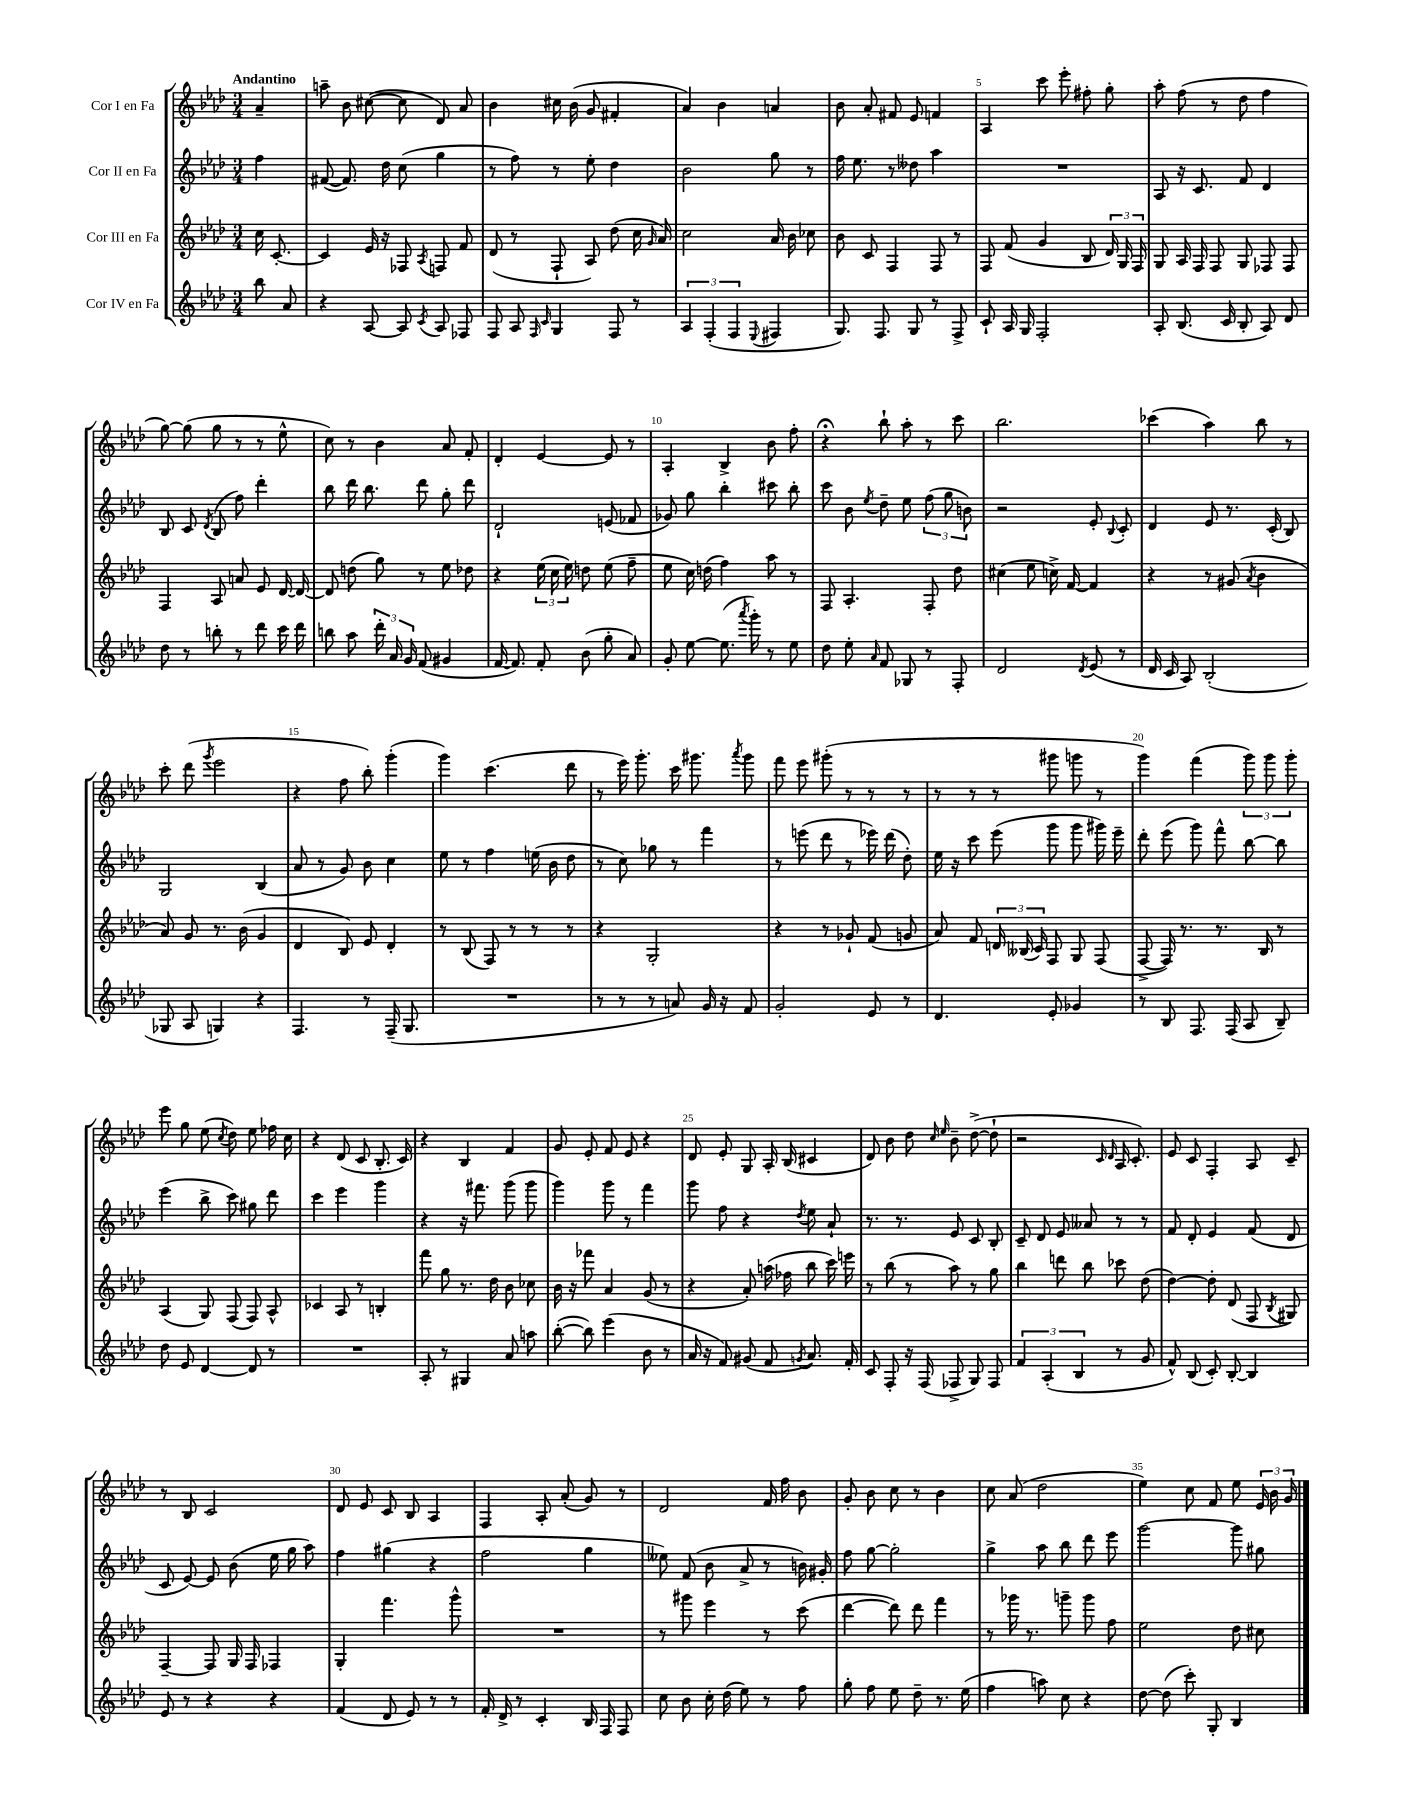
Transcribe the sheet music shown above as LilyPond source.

<<
\new StaffGroup <<
\new Staff = "s0" \with { instrumentName = "Cor I en Fa" } {
    \clef treble \key aes \major \numericTimeSignature \time 3/4 \partial 4 \tempo "Andantino"
    \autoBeamOff aes'4-- |
    a''8-- bes'8 cis''8~( cis''8 des'8) aes'8 |
    bes'4 cis''16 bes'16( g'8 fis'4-. |
    aes'4) bes'4 a'4 |
    bes'8 aes'8-. fis'8 ees'8 f'4 |
    aes4 c'''8 ees'''8-. fis''8-. g''8-. |
    aes''8-. f''8( r8 des''8 f''4 |
    g''8~) g''8( g''8 r8 r8 ees''8-^ |
    c''8) r8 bes'4 aes'8 f'8-. |
    des'4-. ees'4~ ees'8 r8 |
    aes4-. bes4-> bes'8 f''8-. |
    r4\fermata bes''8-! aes''8-. r8 c'''8 |
    bes''2. |
    ces'''4( aes''4) bes''8 r8 |
    c'''8-. des'''8( \acciaccatura { g'''8 } ees'''2 |
    r4 f''8 bes''8-.) g'''4-.( |
    g'''4) c'''4.( des'''8 |
    r8 ees'''16) g'''8.-. c'''16 gis'''8. \acciaccatura { aes'''8 } gis'''8 |
    f'''8 ees'''8 gis'''8-.( r8 r8 r8 |
    r8 r8 r8 gis'''8 g'''8 r8 |
    g'''4) f'''4( \tuplet 3/2 { g'''8) g'''8 g'''8-. } |
    ees'''8 g''8 ees''8( \acciaccatura { c''8 } des''8) ees''8 fes''16 c''16 |
    r4 des'8( c'8 bes8.-. c'16) |
    r4 bes4 f'4 |
    g'8 ees'8-. f'8 ees'8 r4 |
    des'8 ees'8-. g8 aes16-. bes16( cis'4 |
    des'8) bes'8 des''8 \grace { c''16 ees''16 } bes'8-- des''8~->( des''8-! |
    r2 \grace { c'16 des'16 } aes16 c'8.-.) |
    ees'8 c'8 f4-. aes8 c'8-- |
    r8 bes8 c'2 |
    des'8 ees'8 c'8 bes8 aes4 |
    f4 aes8-. aes'8-.( g'8) r8 |
    des'2 f'16 f''16 bes'8 |
    g'8-. bes'8 c''8 r8 bes'4 |
    c''8 aes'8( des''2 |
    ees''4) c''8 f'8 ees''8 \tuplet 3/2 { ees'16 bes'16 g'16 } \bar "|." |
}
\new Staff = "s1" \with { instrumentName = "Cor II en Fa" } {
    \clef treble \key aes \major \numericTimeSignature \time 3/4 \partial 4
    \autoBeamOff f''4 |
    fis'8~( fis'8.) des''16 c''8( g''4 |
    r8 f''8) r8 ees''8-. des''4 |
    bes'2 g''8 r8 |
    f''16 ees''8. r8 deses''8 aes''4 |
    R2. |
    aes8 r16 c'8. f'8 des'4 |
    bes8 c'8 \acciaccatura { des'8 } bes8( f''8) des'''4-. |
    bes''8 des'''16 bes''8. des'''8 g''8-. des'''8 |
    des'2-! e'8( fes'8 |
    ges'8) g''8 bes''4-. cis'''8 bes''8-. |
    c'''8 bes'8 \acciaccatura { ees''8 } des''8-- ees''8 \tuplet 3/2 { f''8( g''8 b'8) } |
    r2 ees'8-. \appoggiatura { bes8 } c'8-. |
    des'4 ees'8 r8. c'16-.( bes8) |
    g2 bes4( |
    aes'8 r8 g'8) bes'8 c''4 |
    ees''8 r8 f''4 e''16( bes'16 des''8 |
    r8 c''8) ges''8 r8 f'''4 |
    r8 e'''8( des'''8 r8 ees'''16) des'''16( des''8-.) |
    ees''16 r16 c'''8 ees'''8( g'''8 g'''8 gis'''16) ees'''16-- |
    des'''8-. ees'''8( g'''8) f'''8-^ bes''8~ bes''8 |
    ees'''4( bes''8-> c'''8) gis''8 des'''8 |
    c'''4 ees'''4 g'''4 |
    r4 r16 fis'''8. g'''8( g'''8 |
    g'''4) g'''8 r8 f'''4 |
    g'''8 f''8 r4 \acciaccatura { des''8 } ees''8 aes'8-! |
    r8. r8. ees'8 c'8 bes8-. |
    c'8-- des'8 ees'8 aeses'8 r8 r8 |
    f'8 des'8-. ees'4 f'8( des'8 |
    c'8 ees'8~) ees'8 bes'8( ees''16 g''16 aes''8) |
    f''4 gis''4( r4 |
    f''2 g''4 |
    eeses''8) f'8( bes'8 aes'8-> r8 b'16) gis'16-. |
    f''8 g''8~ g''2-. |
    g''4-> aes''8 bes''8 des'''8 ees'''8 |
    g'''2~ g'''8 gis''8 \bar "|." |
}
\new Staff = "s2" \with { instrumentName = "Cor III en Fa" } {
    \clef treble \key aes \major \numericTimeSignature \time 3/4 \partial 4
    \autoBeamOff c''16 c'8.~-. |
    c'4 ees'16 r16 fes8 \acciaccatura { aes8 } f8 f'8 |
    des'8( r8 f8-! aes8) des''8( c''16 \grace { g'16 } aes'16) |
    c''2 aes'16 bes'16 ces''8 |
    bes'8 c'8 f4 f8 r8 |
    f8 f'8( g'4 bes8 \tuplet 3/2 { des'16) g16 f16 } |
    g8 aes16 f16 f8 g8 fes8 fes8 |
    f4 aes8 a'8 ees'8 des'16~ des'16~ |
    des'8 d''8( g''8) r8 ees''8 des''8 |
    r4 \tuplet 3/2 { ees''16( c''16 ees''16) } d''8 ees''8( f''8-- |
    ees''8 c''16) d''16( f''4) aes''8 r8 |
    f8 aes4.-. f8-. des''8 |
    cis''4( ees''8 c''16->) f'16~ f'4 |
    r4 r8 gis'8( \acciaccatura { aes'8 } bes'4 |
    aes'8) g'8 r8. bes'16( g'4 |
    des'4 bes8) ees'8 des'4-. |
    r8 bes8( f8) r8 r8 r8 |
    r4 g2-. |
    r4 r8 ges'8-! f'8( g'8 |
    aes'8) f'8 \tuplet 3/2 { d'16 beses16( c'16) } f8 g8 f8( |
    f8~-> f16) r8. r8. bes16 r8 |
    aes4( g8) f8( f8) aes8-^ |
    ces'4 aes8 r8 b4-. |
    f'''8 g''8 r8. des''16 bes'8 ces''8 |
    bes'16 r16 fes'''8 aes'4 g'8( r8 |
    r4 aes'8-.) a''16( fes''16 bes''8 c'''16) e'''16 |
    r8 bes''8( r8 aes''8) r8 g''8 |
    bes''4 d'''8 bes''8 ces'''8 des''8( |
    des''4~) des''8-. des'8( f8 \acciaccatura { bes8 } gis8) |
    f4~-- f8 g16 f16 fes4 |
    g4-. f'''4. g'''8-^ |
    R2. |
    r8 gis'''8 ees'''4 r8 c'''8( |
    des'''4~ des'''8) des'''8 f'''4 |
    r8 ges'''16 r8. g'''8-- g'''8 f''8 |
    ees''2 des''8 cis''8 \bar "|." |
}
\new Staff = "s3" \with { instrumentName = "Cor IV en Fa" } {
    \clef treble \key aes \major \numericTimeSignature \time 3/4 \partial 4
    \autoBeamOff bes''8 aes'8 |
    r4 aes8~ aes8 \acciaccatura { c'8 } aes8 fes8 |
    f8 aes8 \grace { f16 c'16 } g4 f8 r8 |
    \tuplet 3/2 { aes4 f4-.( f4 } \appoggiatura { ees8 } fis4 |
    g8.) f8. g8 r8 f8-> |
    c'8-! aes16 g16 f2-. |
    aes8-. bes8.( c'16 bes8-. aes8) des'8 |
    des''8 r8 b''8-. r8 des'''8 c'''16 des'''16 |
    b''8 aes''8 \tuplet 3/2 { des'''16-. aes'16 g'16 } f'8( gis'4 |
    f'16~ f'8.) f'8-. bes'8( g''8-. aes'8) |
    g'8-. ees''8~ ees''8.( \acciaccatura { aes'''8 } g'''16-.) r8 ees''8 |
    des''8 ees''8-. \grace { aes'16 } f'8 ges8 r8 f8-. |
    des'2 \acciaccatura { des'8 } ees'8( r8 |
    des'16 c'16 aes8) bes2-.( |
    ges8 aes8 g4) r4 |
    f4. r8 f16--( g8. |
    R2. |
    r8 r8 r8 a'8) g'16 r16 f'8 |
    g'2-. ees'8 r8 |
    des'4. ees'8-. ges'4 |
    r8 bes8 f8. f16( aes8 bes8--) |
    des''8 ees'8 des'4~ des'8 r8 |
    R2. |
    aes8-. r8 gis4 aes'8 a''8 |
    bes''8~-.( bes''8) ees'''4( bes'8 r8 |
    aes'16 r16 f'8) gis'8( f'8 \acciaccatura { g'8 } aes'8.) f'16-. |
    c'8 f8-. r16 f16( fes8-> g8) fes8 |
    \tuplet 3/2 { f'4 aes4-.( bes4 } r8 g'8 |
    f'8-^) bes8( c'8-.) bes8~-. bes4 |
    ees'8 r8 r4 r4 |
    f'4( des'8 ees'8) r8 r8 |
    f'16-. des'16-> r8 c'4-. bes16 f16 f8 |
    c''8 bes'8 c''16-. des''16( ees''8) r8 f''8 |
    g''8-. f''8 ees''8 des''8-- r8. ees''16( |
    f''4 a''8) c''8 r4 |
    des''8~ des''8( c'''8-.) g8-. bes4 \bar "|." |
}
>>
>>
\layout { \context { \Score \override BarNumber.break-visibility = ##(#f #t #t) barNumberVisibility = #(every-nth-bar-number-visible 5) } }
